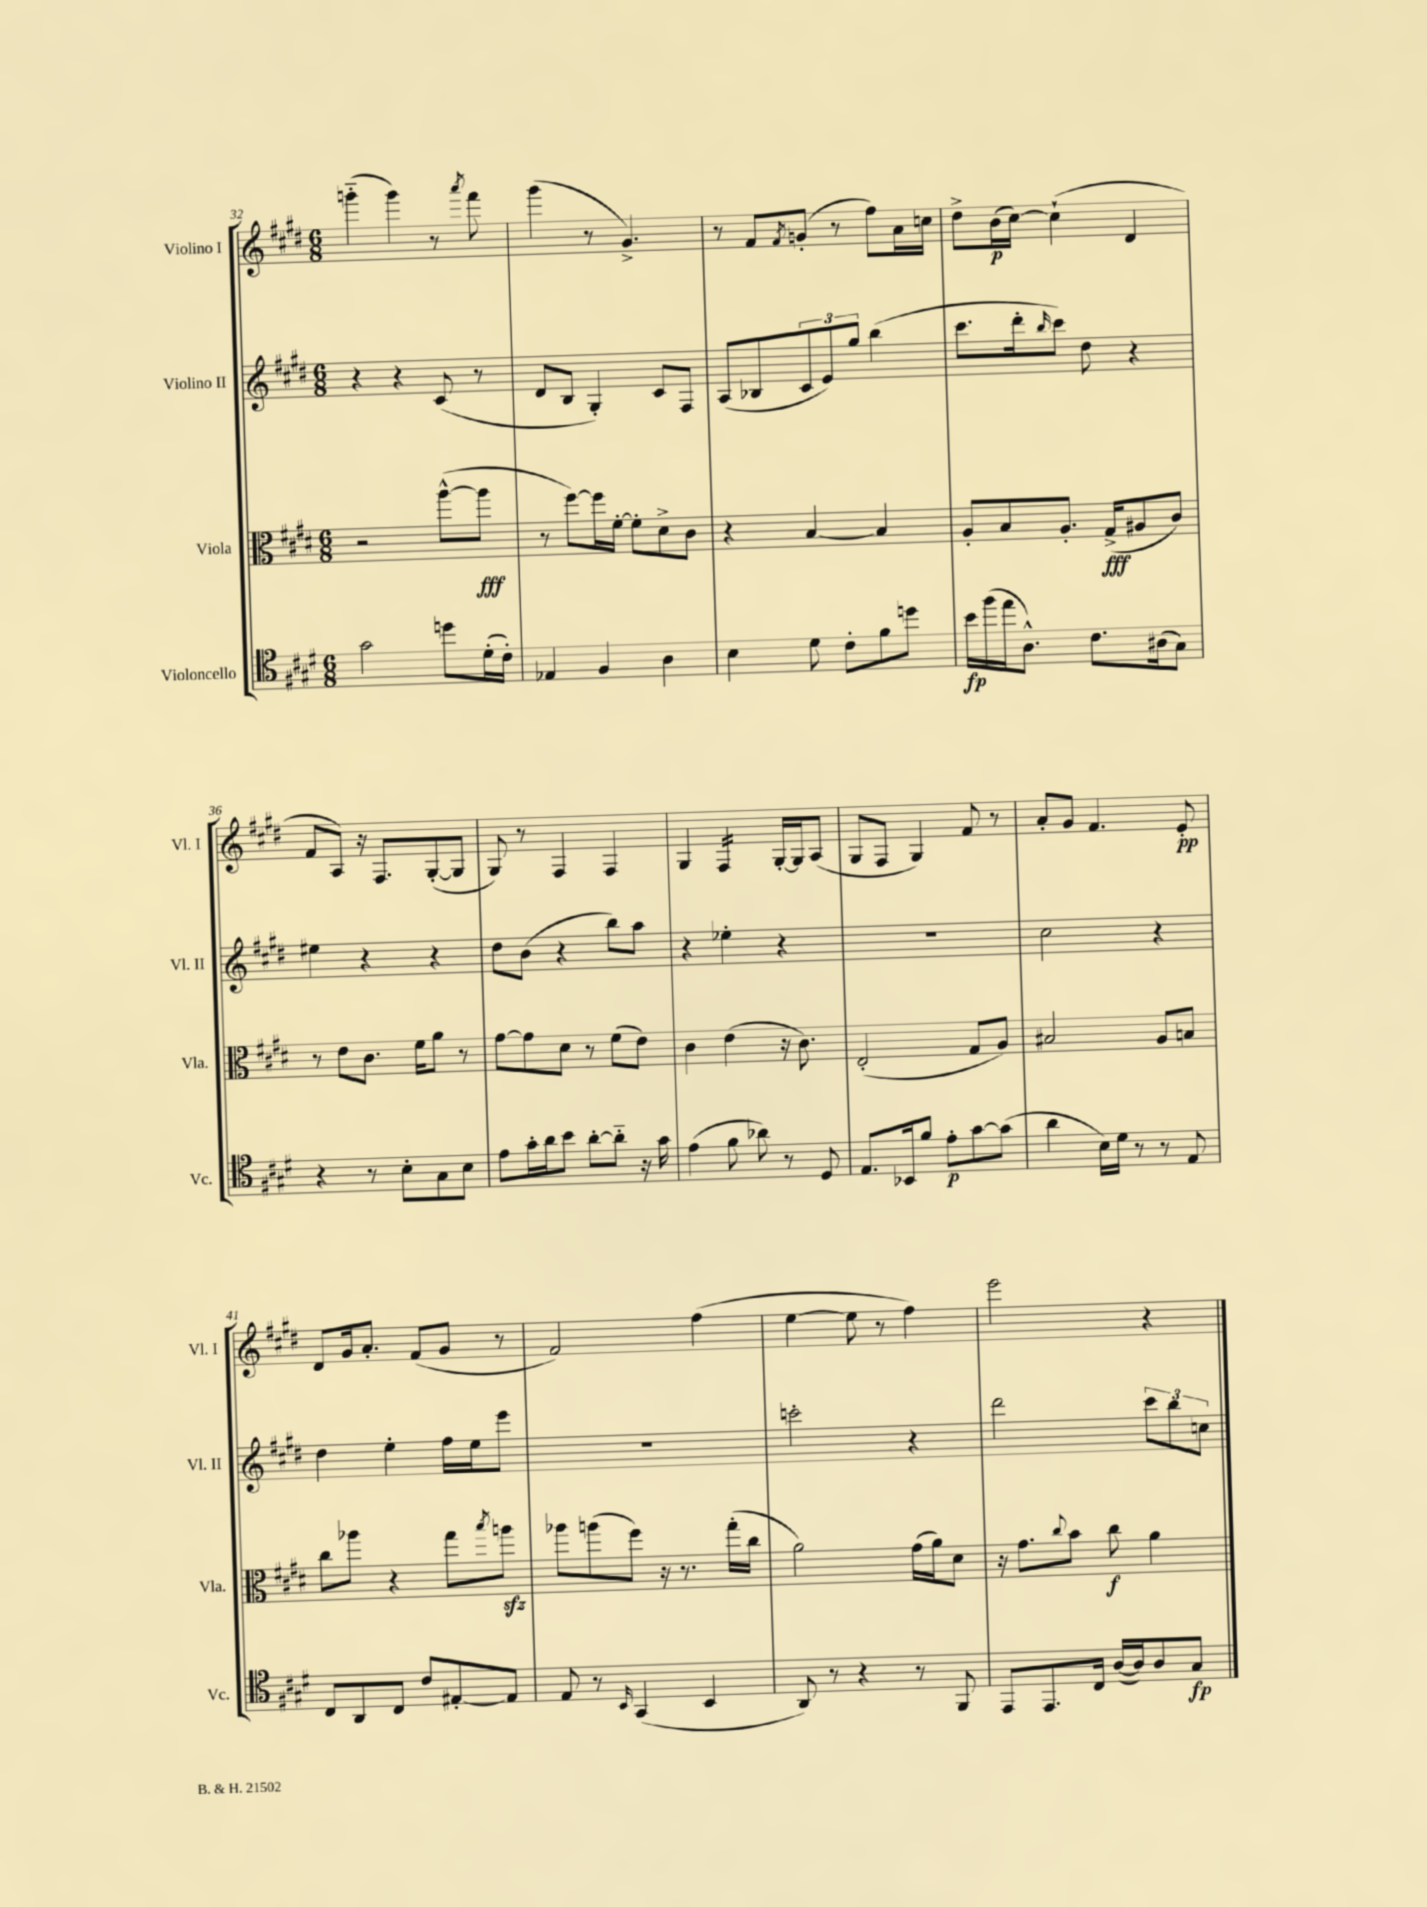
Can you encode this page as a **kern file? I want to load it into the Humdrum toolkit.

**kern	**kern	**kern	**kern
*staff4	*staff3	*staff2	*staff1
*clefC4	*clefC3	*clefG2	*clefG2
*k[f#c#g#d#]	*k[f#c#g#d#]	*k[f#c#g#d#]	*k[f#c#g#d#]
*M6/8	*M6/8	*M6/8	*M6/8
2g#	2r	4r	(4ggg'~
.	.	4r	4ggg)
8dd	([8aa^^	(8c#	8r
.	.	.	8qaaa
(16d#'	8aa]	8r	8fff#
16c#')	.	.	.
=	=	=	=
4E-	8r	8d#	(4ggg#
.	[8ff#)	8B	.
4F#	16ff#]	4G#')	8r
.	[16f#'	.	.
.	8f#']	.	4.g#^)
4A	8d#^	8c#	.
.	8c#	8F#	.
=	=	=	=
4B	4r	(8A	8r
.	.	8B-	8f#
.	.	.	8qf#
8d#	[4B	12c#	(8g'
.	.	12e)	.
8c#'	.	.	8r
.	.	12gg#	.
8f#	4B]	(4bb	8ff#)
8dd	.	.	16a
.	.	.	16cc
=	=	=	=
16b	8A'	8.ccc#	8dd#^
(16ff#	.	.	.
16ee	8B	.	(16b
8.A^^)	.	16ddd#'	[16cc#)
.	.	16qqbb	.
.	8.A'	8ccc#)	(4cc#`]
8.c#	.	8dd#	.
.	(16G#^	.	.
.	8A#	4r	4d#
(16A#	.	.	.
8G#)	8c#)	.	.
=	=	=	=
4r	8r	4ee#	8f#
.	8e	.	8A)
8r	8.c#	4r	16r
.	.	.	8.F#
8B'	.	.	.
.	16f#	.	.
8G#	8a	4r	([8G#'
8B	8r	.	8G#]
=	=	=	=
8e	[8g#	8dd#	8G#)
16g#'	8g#]	(8b	8r
16a	.	.	.
8b	8d#	4r	4F#
[8a'	8r	.	.
8a'~]	(8f#	8bb)	4F#
16r	8e)	8aa	.
16g#	.	.	.
=	=	=	=
(4e	4c#	4r	4G#
8f#	(4e	4ee-'	4F#
8a-)	.	.	.
8r	16r	4r	[16G#'
.	8.c#)	.	16G#]
8D#	.	.	(8A
=	=	=	=
8.E	(2E'	2.r	8G#
.	.	.	8F#
16BB-	.	.	.
8f#	.	.	4G#)
8e'	.	.	.
[8g#	8G#	.	8f#
(8g#]	8A)	.	8r
=	=	=	=
4a	2B#	2cc#	8a'
.	.	.	8g#
16B)	.	.	4.f#
16d#	.	.	.
8r	.	.	.
8r	8A	4r	.
8E	8B	.	8e'
=	=	=	=
8C#	8cc#	4dd#	8d#
8AA	8aa-	.	16g#
.	.	.	8.a'
8C#	4r	4ee'	.
8c#	.	.	(8f#
[8E#'	8gg#	16ff#	8g#
.	.	16ee	.
.	8qbb	.	.
8E#]	8aa	8eee	8r
=	=	=	=
8E	8aa-	2.r	2f#)
8r	(8aa	.	.
16qqBB	.	.	.
(4GG#	8ff#)	.	.
.	16r	.	.
.	8.r	.	.
4BB	.	.	(4ff#
.	(16gg#'	.	.
.	16cc#	.	.
=	=	=	=
8AA)	2a)	2ccc'	[4ee
8r	.	.	.
4r	.	.	8ee]
.	.	.	8r
8r	(16g#	4r	4ff#)
.	16a)	.	.
8FF#	8d#	.	.
=	=	=	=
8EE	16r	2ddd#	2eee
.	8.g#	.	.
8.EE	.	.	.
.	8qqcc#	.	.
.	8b	.	.
16C#	.	.	.
([16A	8cc#	.	.
16A])	.	.	.
8A	4a	12ccc#	4r
.	.	12bb	.
8G#	.	.	.
.	.	12cc	.
==	==	==	==
*-	*-	*-	*-
